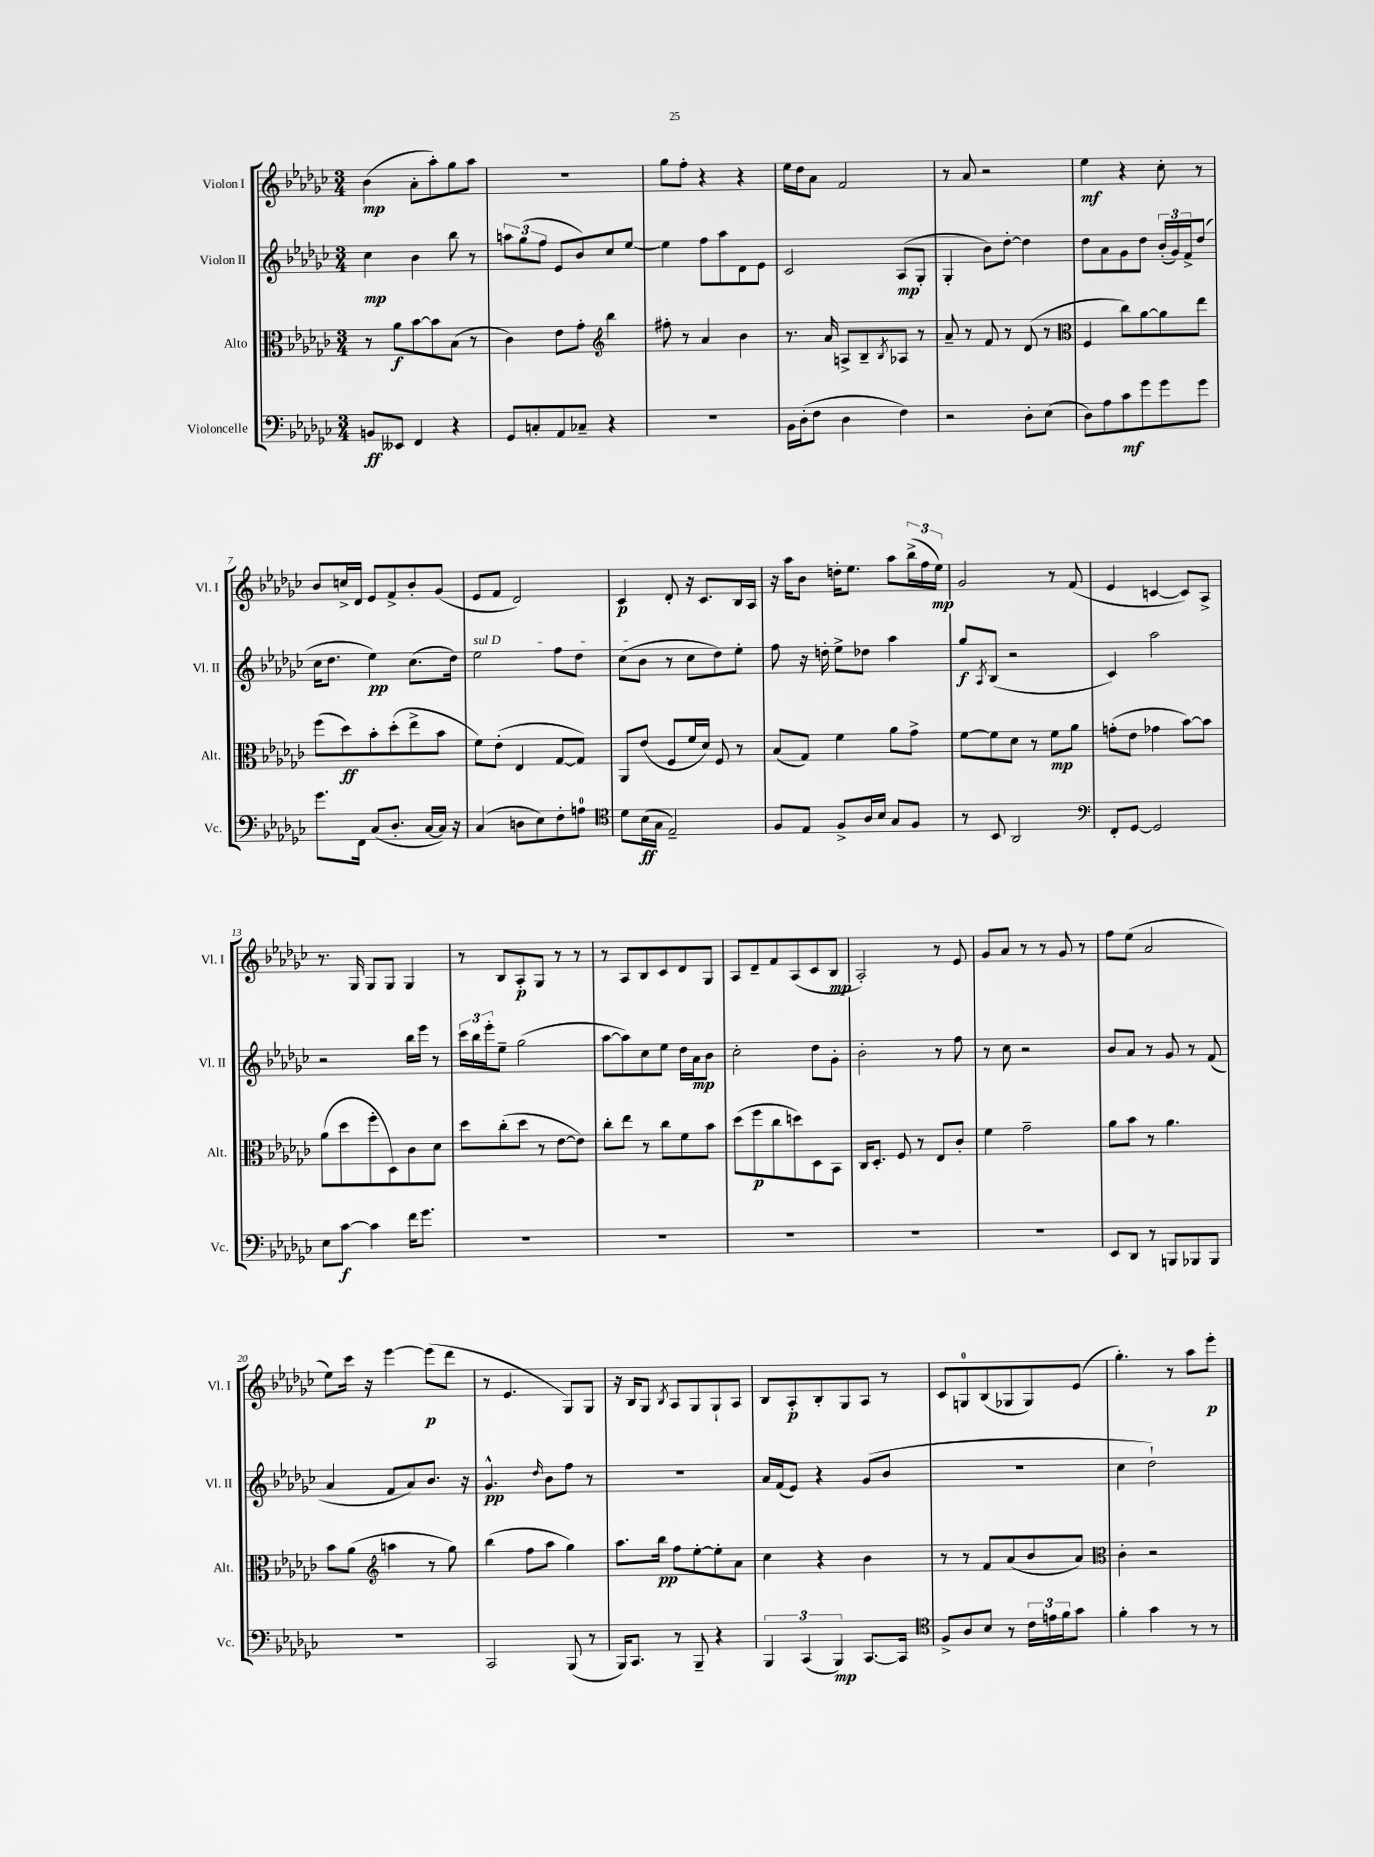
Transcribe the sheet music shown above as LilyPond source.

<<
\new StaffGroup <<
\new Staff = "s0" \with { instrumentName = "Violon I" shortInstrumentName = "Vl. I" } {
    \clef treble \key ges \major \numericTimeSignature \time 3/4
    bes'4\mp( aes'8-. aes''8-.) ges''8 aes''8 |
    R2. |
    ges''8 f''8-. r4 r4 |
    ees''16 des''16 aes'8 f'2 |
    r8 aes'8 r2 |
    ees''4\mf r4 ces''8-. r8 |
    bes'8 c''16-> des'16 ees'8 f'8-> bes'8-. ges'8( |
    ees'8 f'8 des'2) |
    ces'4\p des'8-. r16 ces'8. bes16 aes16 |
    r16 aes''16 bes'8 d''16-. ees''8. aes''8 \tuplet 3/2 { bes''16->( f''16 ees''16\mp) } |
    ges'2 r8 f'8( |
    ees'4 c'4~ c'8) aes8-> |
    r8. ges16 ges8 ges8 ges4 |
    r8 bes8 aes8-.\p ges8 r8 r8 |
    r8 aes8 bes8 ces'8 des'8 ges8 |
    aes8 des'8-- f'8 aes8( ces'8 bes8\mp |
    aes2-.) r8 ees'8 |
    ges'8 aes'8 r8 r8 ges'8 r8 |
    f''8 ees''8( aes'2 |
    ees''8) ces'''16 r16 ees'''4~ ees'''8\p( des'''8 |
    r8 ees'4. ges8) ges8 |
    r16 bes16 ges8 \acciaccatura { bes8 } aes8 ges8 ges8-! aes8 |
    bes8 aes8-.\p bes8-. ges8 aes8 r8 |
    ces'8 g8-0 bes8( ges8 ges8) ees'8( |
    ges''4.-.) r8 aes''8 ees'''8-.\p \bar "|." |
}
\new Staff = "s1" \with { instrumentName = "Violon II" shortInstrumentName = "Vl. II" } {
    \clef treble \key ges \major \numericTimeSignature \time 3/4
    ces''4\mp bes'4 bes''8 r8 |
    \tuplet 3/2 { a''8 ges''8( f''8 } ees'8 bes'8) ces''8 ees''8~ |
    ees''4 f''8 aes''8 des'8 ees'8 |
    ces'2 aes8\mp( ges8-. |
    ges4-. bes'8) des''8~-. des''4 |
    des''8 aes'8 ges'8 des''8 \tuplet 3/2 { bes'16-.( ges'16) f'16-> } des''8( |
    ces''16 des''8. ees''4\pp) ces''8.( des''16) |
    \once \override TextSpanner.bound-details.left.text = \markup { \italic "sul D" } ees''2\startTextSpan f''8 des''8 |
    ces''8( bes'8\stopTextSpan r8 ces''8 des''8) ees''8-. |
    f''8 r16 d''16-. ees''8-> des''8 aes''4 |
    ges''8\f \acciaccatura { aes8 } bes8( r2 |
    ces'4) aes''2 |
    r2 bes''16 ees'''16 r8 |
    \tuplet 3/2 { ces'''16 bes''16 ees'''16-. } ees''8-- ges''2( |
    aes''8~ aes''8) ces''8 ees''8 des''16 aes'16\mp bes'8 |
    ces''2-. des''8 ges'8-. |
    bes'2-. r8 f''8 |
    r8 ces''8 r2 |
    bes'8 aes'8 r8 ges'8 r8 f'8( |
    aes'4 f'8 aes'8) bes'8. r16 |
    ges'4.-^\pp \grace { des''16 } bes'8 f''8 r8 |
    R2. |
    aes'16 f'16( ees'8) r4 ges'8( bes'8 |
    R2. |
    ces''4 des''2-!) \bar "|." |
}
\new Staff = "s2" \with { instrumentName = "Alto" shortInstrumentName = "Alt." } {
    \clef alto \key ges \major \numericTimeSignature \time 3/4
    r8 aes'8\f bes'8~ bes'8 bes8( r8 |
    ces'4) ees'8 ges'8-. \clef treble bes''4 |
    fis''8-. r8 aes'4 bes'4 |
    r8. aes'16 a8-> bes8-- \acciaccatura { bes8 } aes8 r8 |
    aes'8-- r8 f'8 r8 des'8( r8 |
    \clef alto f4 ces''8) aes'8~ aes'8 ees''8 |
    f''8( des''8\ff) bes'8-. des''8-.( ees''8-> bes'8 |
    f'8) ees'8-.( ees4 ges8~ ges8) |
    aes,8 ees'8( f8 f'16 des'16) f8 r8 |
    bes8( ges8) f'4 aes'8 ges'8-> |
    f'8~ f'8 des'8 r8 f'8\mp aes'8 |
    g'8-.( ees'8 ges'4 bes'8~) bes'8 |
    aes'8( des''8 f''8-. des8) ces'8 des'8 |
    des''8 ces''8-.( des''8 r8 ees'8~ ees'8) |
    ces''8-. ees''8 r8 ces''8 f'8 bes'8 |
    des''8( f''8\p ces''8 d''8) des8 bes,8 |
    ces16 des8.-. f8 r8 ees8 ces'8-. |
    f'4 ges'2-- |
    aes'8 bes'8 r8 aes'4. |
    bes'8 aes'8( \clef treble a''4 r8 ges''8) |
    bes''4( f''8 aes''8 ges''4) |
    aes''8. bes''16\pp f''8 ees''8~-. ees''8-. aes'8 |
    ces''4 r4 bes'4 |
    r8 r8 f'8 aes'8( bes'8 aes'8) |
    \clef alto ces'4-. r2 \bar "|." |
}
\new Staff = "s3" \with { instrumentName = "Violoncelle" shortInstrumentName = "Vc." } {
    \clef bass \key ges \major \numericTimeSignature \time 3/4
    b,8\ff eeses,8 f,4 r4 |
    ges,8 c8-. aes,8 ces8-- r4 |
    R2. |
    bes,16 des16-.( f8 des4 f4) |
    r2 des8-. ees8( |
    des8) aes8 ces'8\mf ges'8 ges'8 ges'8 |
    ges'8. f,16 ces8( des8.-. ces16~ ces16) r16 |
    ces4( d8 ees8) f8-. a8-0 |
    \clef tenor des'8 bes16\ff( ges16 ees2--) |
    f8 ees8 f8-> aes16 bes16 ges8 f8 |
    r8 bes,8 aes,2 |
    \clef bass f,8-. ges,8~ ges,2 |
    ees8 ces'8~\f ces'4 f'16 ges'8. |
    R2. |
    R2. |
    R2. |
    R2. |
    R2. |
    ees,8 des,8 r8 b,,8 bes,,8 bes,,8 |
    R2. |
    ces,2 bes,,8( r8 |
    bes,,16) ces,8. r8 bes,,8-- r4 |
    \tuplet 3/2 { bes,,4 ces,4( bes,,4\mp) } ces,8.~ ces,16 |
    \clef tenor f8-> aes8 bes8 r8 \tuplet 3/2 { ces'16 e'16 f'16 } ges'8 |
    f'4-. ges'4 r8 r8 \bar "|." |
}
>>
>>
